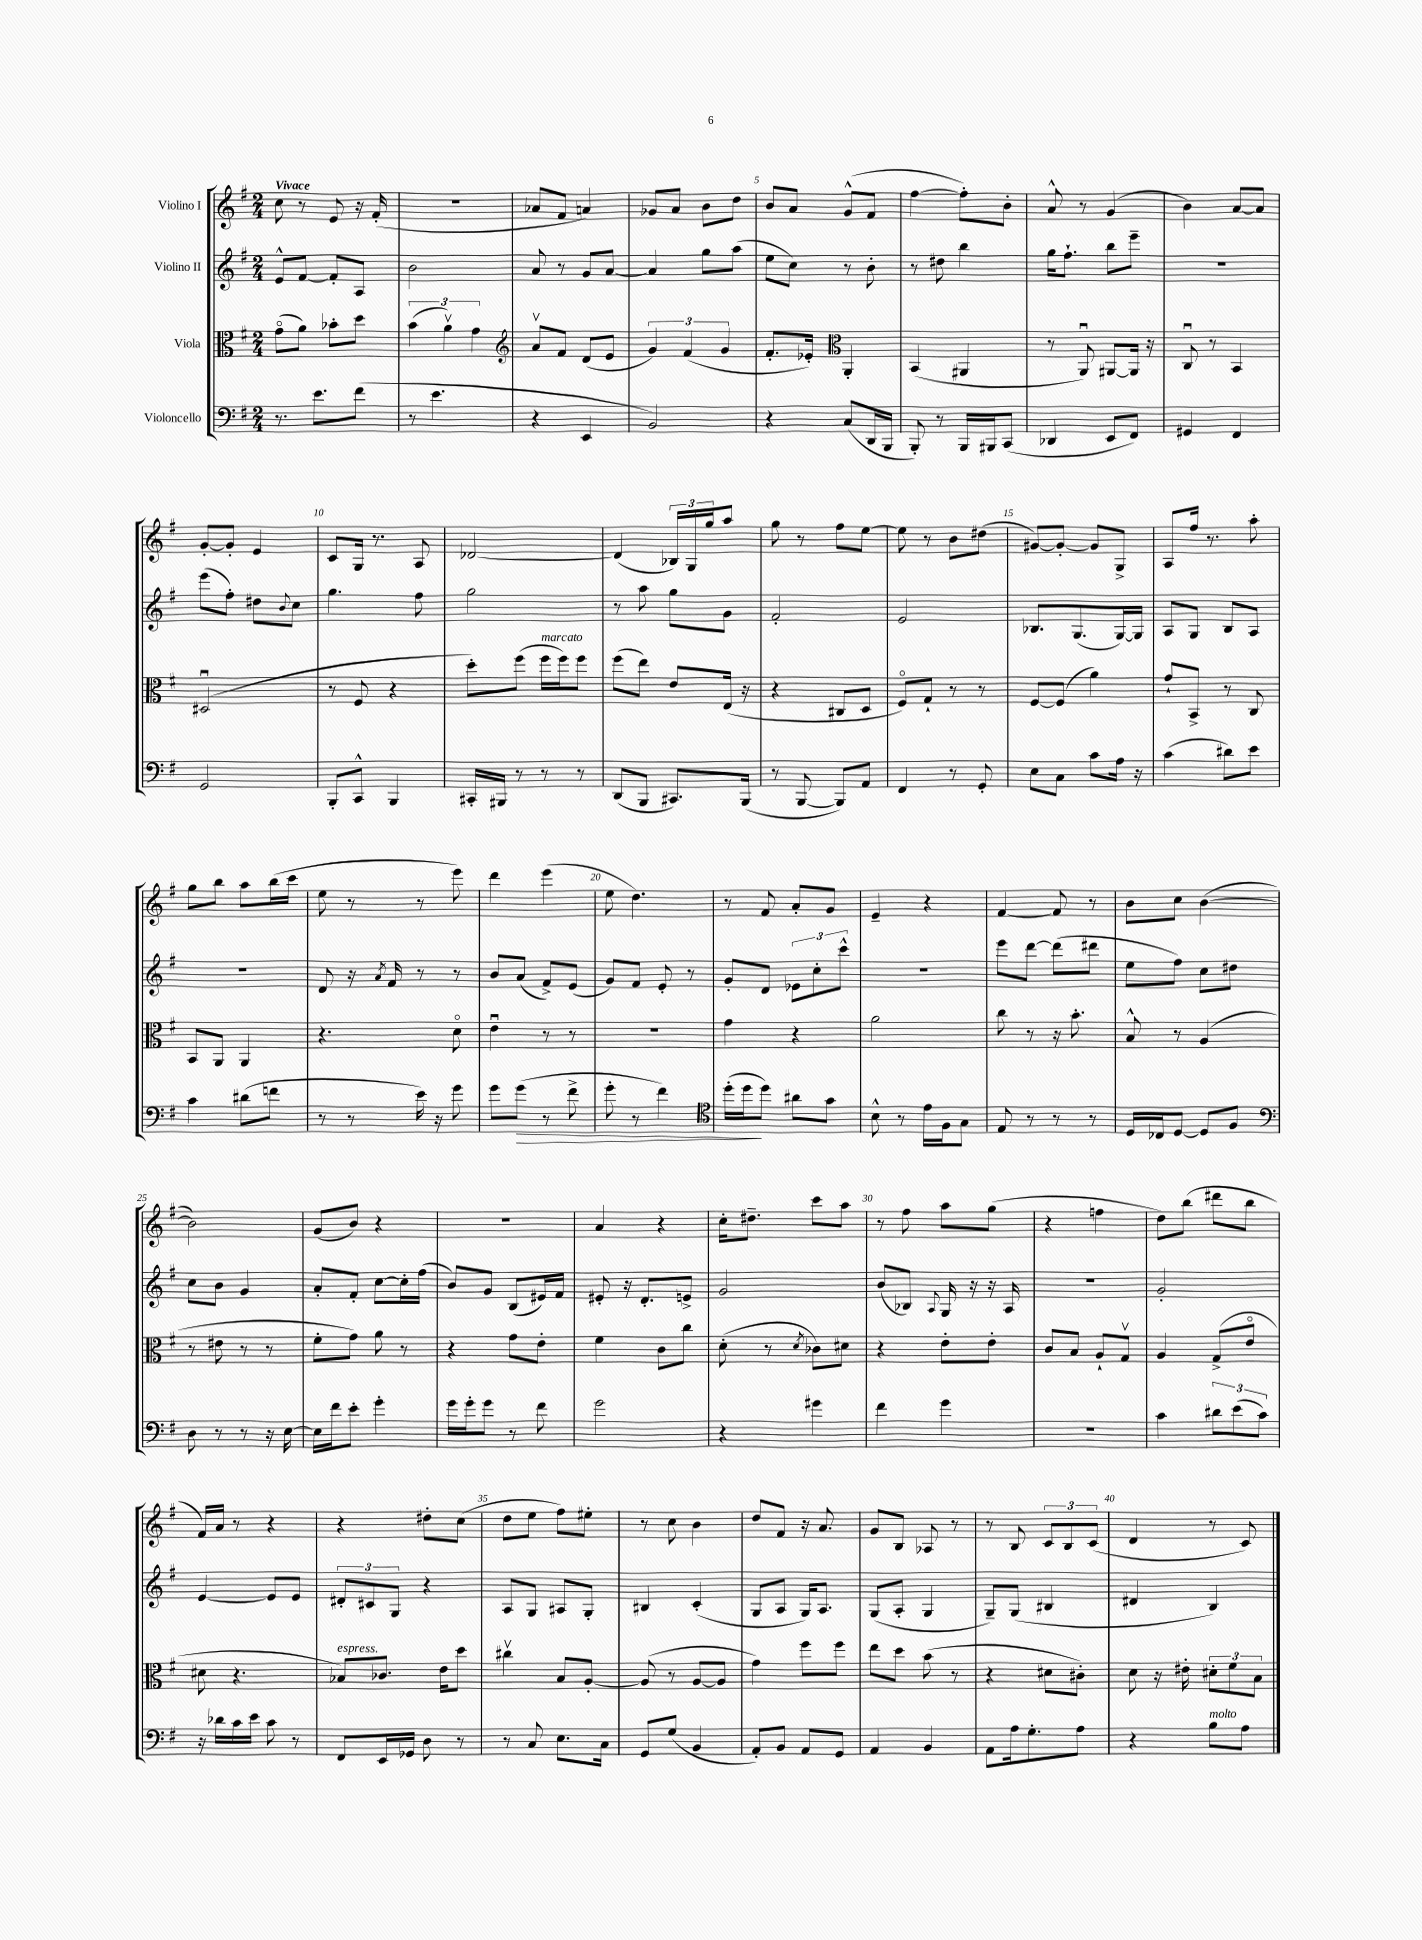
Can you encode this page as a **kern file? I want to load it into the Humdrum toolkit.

**kern	**dynam	**kern	**kern	**kern
*part4	*part4	*part3	*part2	*part1
*staff4	*staff4	*staff3	*staff2	*staff1
*I"Violoncello	*	*I"Viola	*I"Violino II	*I"Violino I
*clefF4	*	*clefC3	*clefG2	*clefG2
*k[f#]	*	*k[f#]	*k[f#]	*k[f#]
*M2/4	*	*M2/4	*M2/4	*M2/4
=1	=1	=1	=1	=1
!	!	!	!	!LO:TX:a:B:t=Vivace
8.r	.	(8g\L	8e^^/L	8cc\
.	.	8a\J)	[8f#/J	8r
8.e\L	.	.	.	.
.	.	8b-X'\L	8f#'/L]	8e/
(8f#\J	.	8dd\J	8A/J	16r
.	.	.	.	(16f#'/
=2	=2	=2	=2	=2
8r	.	(6b\	2b\	2r
4.e\	.	.	.	.
.	.	6av\)	.	.
.	.	6g\	.	.
=3	=3	=3	=3	=3
*	*	*clefG2	*	*
4r	.	8av/L	8a/	8a-X/L
.	.	8f#/J	8r	8f#/J
4EE/	.	(8d/L	8g/L	4an/)
.	.	8e/J	[8a/J	.
=4	=4	=4	=4	=4
2BB/)	.	6g/)	4a/]	8g-X/L
.	.	.	.	8a/J
.	.	(6f#/	.	.
.	.	.	8gg\L	8b\L
.	.	6g/	.	.
.	.	.	(8aa\J	8dd\J
=5	=5	=5	=5	=5
4r	.	8.f#'/L	8ee\L	8b/L
.	.	.	8cc\J)	8a/J
.	.	16e-X'/Jk)	.	.
*	*	*clefC3	*	*
(8C/L	.	4AA'/	8r	(8g^^/L
16DD/L	.	.	8b'\	8f#/J
16BBB/JJ	.	.	.	.
=6	=6	=6	=6	=6
8BBB'/)	.	(4BB/	8r	[4ff#\
8r	.	.	8dd#X\	.
16BBB/LL	.	4AA#X/	4bb\	8ff#'\L])
16BBB#X/J	.	.	.	.
(8CC/J	.	.	.	8b'\J
=7	=7	=7	=7	=7
4DD-X/	.	8r	16gg\KL	8a^^/
.	.	.	8.ff#`\J	.
.	.	8AAu/)	.	8r
8EE/L	.	[8AA#X/L	8bb\L	(4g/
8FF#/J)	.	16AA#/Jk]	8eee~\J	.
.	.	16r	.	.
=8	=8	=8	=8	=8
4GG#X/	.	8Cu/	2r	4b\)
.	.	8r	.	.
4FF#/	.	4BB/	.	[8a/L
.	.	.	.	8a/J]
!!LO:LB:g=z
=9	=9	=9	=9	=9
2GG/	.	(2D#Xu/	(8eee\L	[8g'/L
.	.	.	8ff#'\J)	8g'/J]
.	.	.	8dd#X\L	4e/
.	.	.	8qqb/	.
.	.	.	8cc\J	.
=10	=10	=10	=10	=10
8BBB'/L	.	8r	4.gg\	8c/L
8CC^^/J	.	8F#/	.	16G/Jk
.	.	.	.	8.r
4BBB/	.	4r	.	.
.	.	.	8ff#\	8A/
=11	=11	=11	=11	=11
16CC#X'/LL	.	8dd'\L)	2gg\	[2d-X/
16BBB#X/JJ	.	.	.	.
8r	.	(8ff#\J	.	.
!	!	!LO:TX:a:i:t=marcato	!	!
8r	.	16ff#\LL	.	.
.	.	16ff#\J)	.	.
8r	.	8ff#\J	.	.
=12	=12	=12	=12	=12
(8DD/L	.	(8ff#\L	8r	(4d-/]
8BBB/J	.	8ee\J)	8aa\	.
8.CC#X/L)	.	8e/L	8gg\L	24B-X/LL)
.	.	.	.	24G/
.	.	.	.	24gg/J
.	.	(16E/Jk	8g\J	8aa/J
(16BBB/Jk	.	16r	.	.
=13	=13	=13	=13	=13
8r	.	4r	2f#'/	8gg\
[8BBB/	.	.	.	8r
8BBB/L])	.	8C#X/L	.	8ff#\L
8AA/J	.	8D/J	.	[8ee\J
=14	=14	=14	=14	=14
4FF#/	.	8F#/L)	2e/	8ee\]
.	.	8G`/J	.	8r
8r	.	8r	.	8b\L
8GG'/	.	8r	.	(8dd#X\J
=15	=15	=15	=15	=15
8E\L	.	[8F#/L	8.B-X/L	[8g#X/L)
8C\J	.	(8F#/J]	.	8g#'/J_
.	.	.	(8.G/	.
8c\L	.	4a\)	.	8g#/L]
16A\Jk	.	.	[16G/L)	8G^/J
16r	.	.	16G/JJ]	.
=16	=16	=16	=16	=16
(4c\	.	8g`/L	8A/L	8A/L
.	.	8BB^/J	8G/J	16ff#/Jk
.	.	.	.	8.r
8d#X\L)	.	8r	8B/L	.
8e\J	.	8C/	8A/J	8aa'\
!!LO:LB:g=z
=17	=17	=17	=17	=17
4c\	.	8BB/L	2r	8gg\L
.	.	8AA/J	.	8bb\J
(8d#X\L	.	4AA/	.	8aa\L
8fn\J	.	.	.	(16bb\L
.	.	.	.	16ccc\JJ
=18	=18	=18	=18	=18
8r	.	4.r	8d/	8ee\
8r	.	.	16r	8r
.	.	.	8qa/	.
.	.	.	16f#/	.
16e\)	.	.	8r	8r
16r	.	.	.	.
8g\	.	8d\	8r	8eee\)
=19	=19	=19	=19	=19
8g\L	.	4eu\	8b/L	4ddd\
!	!LO:HP:b	!	!	!
(8g\J	>	.	(8a/J	.
8r	.	8r	8f#^/L)	(4eee\
8f#^\	.	8r	(8e/J	.
=20	=20	=20	=20	=20
8g'\	.	2r	8g/L)	8ee\
8r	.	.	8f#/J	4.dd\)
4f#\)	.	.	8e'/	.
.	.	.	8r	.
=21	=21	=21	=21	=21
*clefC4	*	*	*	*
(16dd'\LL	.	4g\	8g'/L	8r
16dd\J	.	.	.	.
8dd\J)	]	.	8d/J	8f#/
8a#X\L	.	4r	12e-X\L	8a'/L
.	.	.	12cc'\	.
8g\J	.	.	.	8g/J
.	.	.	12ccc^^\J	.
=22	=22	=22	=22	=22
8B^^\	.	2a\	2r	4e~/
8r	.	.	.	.
16e\LL	.	.	.	4r
16F#\J	.	.	.	.
8G\J	.	.	.	.
=23	=23	=23	=23	=23
8E/	.	8cc\	8eee\L	[4f#/
8r	.	8r	[8ddd\J	.
8r	.	16r	(8ddd\L]	8f#/]
.	.	8.b'\	.	.
8r	.	.	8ddd#X\J	8r
=24	=24	=24	=24	=24
16D/LL	.	8B^^/	8ee\L	8b\L
16C-X/J	.	.	.	.
[8D/J	.	8r	8ff#\J)	8cc\J
8D/L]	.	(4A/	8cc\L	([4b\
8F#/J	.	.	8dd#X\J	.
!!LO:LB:g=z
=25	=25	=25	=25	=25
*clefF4	*	*	*	*
8D\	.	8r	8cc\L	2b\])
8r	.	8e#X\	8b\J	.
8r	.	8r	4g/	.
16r	.	8r	.	.
[16E\	.	.	.	.
=26	=26	=26	=26	=26
16E\LL]	.	8f#'\L	8a'/L	(8g/L
16f#\J	.	.	.	.
8e'\J	.	8g\J)	8f#'/J	8b/J)
4g'\	.	8a\	[8cc\L	4r
.	.	8r	16cc'\L]	.
.	.	.	(16ff#\JJ	.
=27	=27	=27	=27	=27
16g\LL	.	4r	8b/L)	2r
16g'\J	.	.	.	.
8g\J	.	.	8g/J	.
8r	.	8g\L	(8B/L	.
8f#\	.	8e'\J	16e#X/L)	.
.	.	.	16f#/JJ	.
=28	=28	=28	=28	=28
2g\	.	4f#\	8e#X'/	4a/
.	.	.	16r	.
.	.	.	8.d'/L	.
.	.	8c\L	.	4r
.	.	8cc\J	8en^/J	.
=29	=29	=29	=29	=29
4r	.	(8d'\	2g/	16cc'\KL
.	.	.	.	8.dd#X~\J
.	.	8r	.	.
.	.	8qd/	.	.
4g#X\	.	8c-X\L)	.	8ccc\L
.	.	8d#X\J	.	8aa\J
=30	=30	=30	=30	=30
4f#\	.	4r	(8b/L	8r
.	.	.	8B-X/J)	8ff#\
.	.	.	8qqA/	.
4g\	.	8e'\L	16G/	8aa\L
.	.	.	16r	.
.	.	8e'\J	16r	(8gg\J
.	.	.	16A/	.
=31	=31	=31	=31	=31
2r	.	8c/L	2r	4r
.	.	8B/J	.	.
.	.	8A`/L	.	4ffn\
.	.	8Gv/J	.	.
=32	=32	=32	=32	=32
4c\	.	4A/	2g'/	8dd\L)
.	.	.	.	(8bb\J
12d#X\L	.	(8G^/L	.	8ddd#X\L
(12e\	.	.	.	.
.	.	8e/J	.	8bb\J
12c\J)	.	.	.	.
!!LO:LB:g=z
=33	=33	=33	=33	=33
16r	.	8d#X\	[4e/	16f#/LL)
16d-X\LL	.	.	.	16a/JJ
16c\	.	4.r	.	8r
16e\JJ	.	.	.	.
8c\	.	.	8e/L]	4r
8r	.	.	8e/J	.
=34	=34	=34	=34	=34
!	!	!LO:TX:a:i:t=espress.	!	!
8FF#/L	.	8B-X/L)	12d#X'/L	4r
.	.	.	12c#X/	.
16EE/L	.	8.c-X/J	.	.
.	.	.	12G/J	.
16GG-X/JJ	.	.	.	.
8D\	.	.	4r	8dd#X'\L
.	.	16e\KL	.	.
8r	.	8dd\J	.	(8cc\J
=35	=35	=35	=35	=35
8r	.	4cc#Xv\	8A/L	8dd\L
8C/	.	.	8G/J	8ee\J
8.E\L	.	8B/L	8A#X/L	8ff#\L)
.	.	[8A'/J	8G'/J	8ee#X'\J
16C\Jk	.	.	.	.
=36	=36	=36	=36	=36
8GG/L	.	(8A/]	4B#X/	8r
(8G/J	.	8r	.	8cc\
4BB/	.	[8A/L	(4c'/	4b\
.	.	8A/J]	.	.
=37	=37	=37	=37	=37
8AA'/L)	.	4g\)	8G/L	8dd/L
8BB/J	.	.	8A/J	8f#/J
8AA/L	.	8ff#\L	16G/KL)	16r
.	.	.	8.A/J	8.a/
8GG/J	.	8ff#\J	.	.
=38	=38	=38	=38	=38
4AA/	.	8ee\L	(8G/L	8g/L
.	.	8dd\J	8A'/J	8B/J
4BB/	.	(8b\	4G/	8A-X/
.	.	8r	.	8r
=39	=39	=39	=39	=39
8AA\L	.	4r	8G~/L)	8r
16A\k	.	.	(8G/J	8B/
8.G'\	.	.	.	.
.	.	8d#X\L	4B#X/	12c/L
.	.	.	.	12B/
8A\J	.	8c#X'\J)	.	.
.	.	.	.	(12c/J
=40	=40	=40	=40	=40
4r	.	8d\	4d#X/	4d/
.	.	16r	.	.
.	.	16e#X'\	.	.
!LO:TX:a:i:t=molto	!	!	!	!
8B\L	.	12d#X'\L	4B/)	8r
.	.	12f#\	.	.
8A\J	.	.	.	8c/)
.	.	12B\J	.	.
==	==	==	==	==
*-	*-	*-	*-	*-
